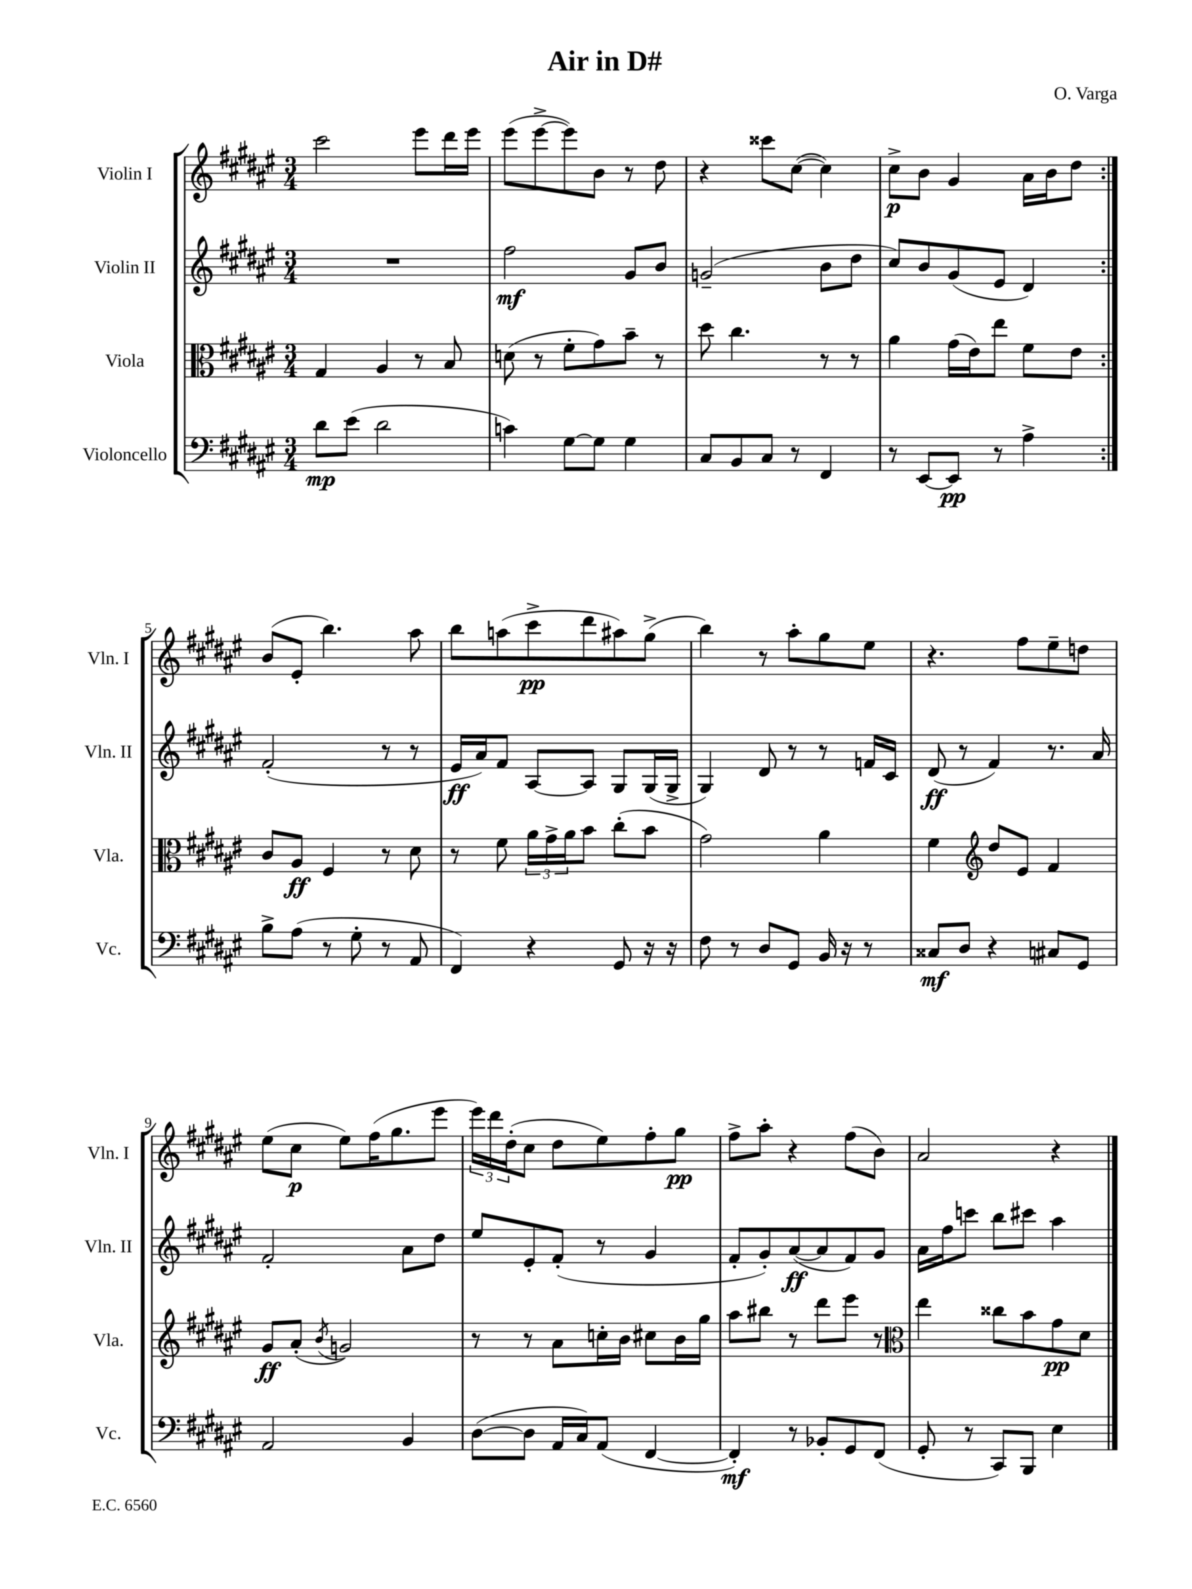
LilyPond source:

\header { title = "Air in D#" composer = "O. Varga" }
<<
\new StaffGroup <<
\new Staff = "s0" \with { instrumentName = "Violin I" shortInstrumentName = "Vln. I" } {
    \clef treble \key fis \major \numericTimeSignature \time 3/4
    \repeat volta 2 { cis'''2 eis'''8 dis'''16 eis'''16 |
    eis'''8( eis'''8~-> eis'''8) b'8 r8 dis''8 |
    r4 cisis'''8 cis''8~( cis''4) |
    cis''8->\p b'8 gis'4 ais'16 b'16 dis''8 | }
    b'8( eis'8-. b''4.) ais''8 |
    b''8 a''8( cis'''8->\pp dis'''8 ais''8) gis''8->( |
    b''4) r8 ais''8-. gis''8 eis''8 |
    r4. fis''8 eis''8-- d''8 |
    eis''8( cis''8\p eis''8) fis''16( gis''8. eis'''8 |
    \tuplet 3/2 { eis'''16) dis'''16 dis''16-.( } cis''8 dis''8 eis''8) fis''8-. gis''8\pp |
    fis''8-> ais''8-. r4 fis''8( b'8) |
    ais'2 r4 \bar "|." |
}
\new Staff = "s1" \with { instrumentName = "Violin II" shortInstrumentName = "Vln. II" } {
    \clef treble \key fis \major \numericTimeSignature \time 3/4
    \repeat volta 2 { R2. |
    fis''2\mf gis'8 b'8 |
    g'2--( b'8 dis''8 |
    cis''8) b'8 gis'8( eis'8 dis'4) | }
    fis'2-.( r8 r8 |
    eis'16\ff ais'16) fis'8 ais8~ ais8 gis8 gis16( gis16-> |
    gis4) dis'8 r8 r8 f'16 cis'16 |
    dis'8\ff( r8 fis'4) r8. ais'16 |
    fis'2-. ais'8 dis''8 |
    eis''8 eis'8-. fis'8-.( r8 gis'4 |
    fis'8-. gis'8-.) ais'8~\ff( ais'8 fis'8) gis'8 |
    ais'16 fis''16 c'''8 b''8 cis'''8 ais''4 \bar "|." |
}
\new Staff = "s2" \with { instrumentName = "Viola" shortInstrumentName = "Vla." } {
    \clef alto \key fis \major \numericTimeSignature \time 3/4
    \repeat volta 2 { gis4 ais4 r8 b8 |
    d'8( r8 fis'8-. gis'8) b'8-- r8 |
    dis''8 cis''4. r8 r8 |
    ais'4 gis'16( eis'16) eis''8 fis'8 eis'8 | }
    cis'8 ais8\ff fis4 r8 dis'8 |
    r8 fis'8 \tuplet 3/2 { ais'16 gis'16-> ais'16 } b'8 cis''8-.( b'8 |
    gis'2) ais'4 |
    fis'4 \clef treble dis''8 eis'8 fis'4 |
    gis'8\ff ais'8-.( \acciaccatura { b'8 } g'2) |
    r8 r8 ais'8 c''16-. b'16 cis''8 b'16 gis''16 |
    ais''8 bis''8 r8 dis'''8 eis'''8 r8 |
    \clef alto eis''4 cisis''8 b'8 gis'8\pp dis'8 \bar "|." |
}
\new Staff = "s3" \with { instrumentName = "Violoncello" shortInstrumentName = "Vc." } {
    \clef bass \key fis \major \numericTimeSignature \time 3/4
    \repeat volta 2 { dis'8\mp eis'8( dis'2 |
    c'4) gis8~ gis8 gis4 |
    cis8 b,8 cis8 r8 fis,4 |
    r8 eis,8~ eis,8\pp r8 ais4-> | }
    b8-> ais8( r8 gis8-. r8 ais,8 |
    fis,4) r4 gis,8 r16 r16 |
    fis8 r8 dis8 gis,8 b,16 r16 r8 |
    cisis8\mf dis8 r4 cis8 gis,8 |
    ais,2 b,4 |
    dis8~( dis8 ais,16 cis16) ais,8( fis,4~ |
    fis,4-.\mf) r8 bes,8-. gis,8 fis,8( |
    gis,8-. r8 cis,8) b,,8 eis4 \bar "|." |
}
>>
>>
